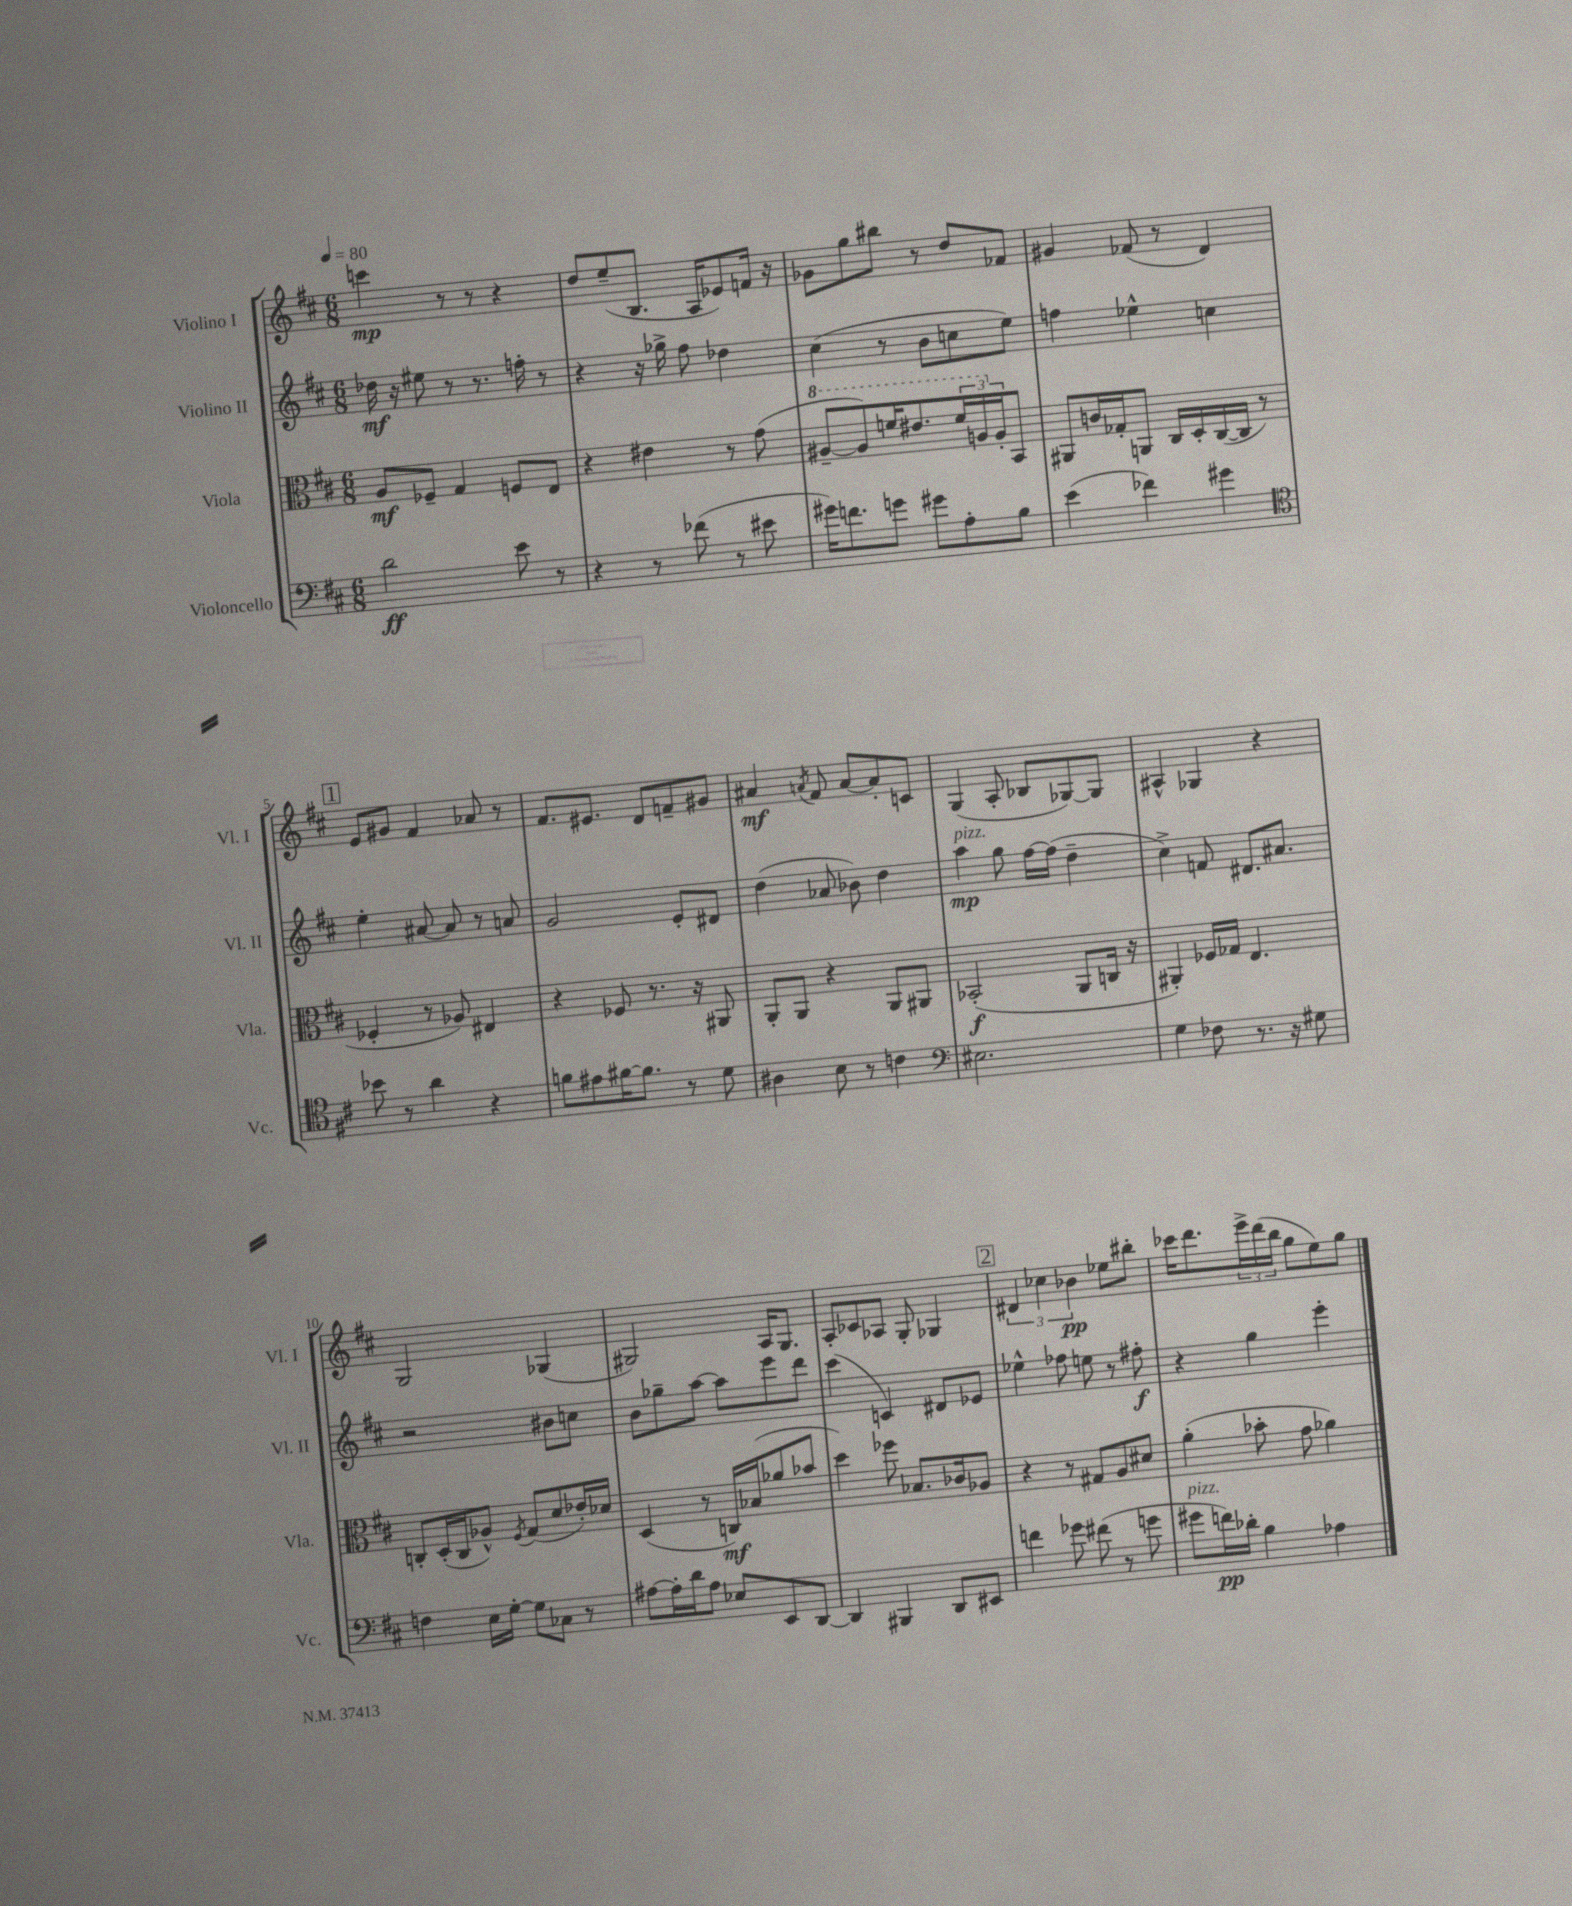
<<
\new StaffGroup <<
\new Staff = "s0" \with { instrumentName = "Violino I" shortInstrumentName = "Vl. I" } {
    \clef treble \key d \major \numericTimeSignature \time 6/8 \tempo 4 = 80
    c'''4\mp r8 r8 r4 |
    d''8 e''8--( b8. a16 ees'8) f'16 r16 |
    ges'8 g''8 bis''8 r8 d''8 fes'8 |
    gis'4 fes'8( r8 d'4) |
    \mark \markup { \box "1" } e'8 gis'8 fis'4 aes'8 r8 |
    fis'8. eis'8. d'8 f'8-- gis'8 |
    ais'4\mf \acciaccatura { a'8 } fis'8 a'8~ a'8-. c'8 |
    g4( a8-. bes8 ges8~) ges8 |
    ais4-^ ges4 r4 |
    g2 ges4( |
    gis2) a16 gis8. |
    a8-. ces'8 aes8 g8-. ges4 |
    \mark \markup { \box "2" } \tuplet 3/2 { dis'4 ces''4 bes'4\pp } ees''8 bis''8-. |
    ces'''16 d'''8. \tuplet 3/2 { e'''16-> d'''16( b''16 } g''8 e''8) g''8 \bar "|." |
}
\new Staff = "s1" \with { instrumentName = "Violino II" shortInstrumentName = "Vl. II" } {
    \clef treble \key d \major \numericTimeSignature \time 6/8
    des''16\mf r16 eis''8 r8 r8. f''16-. r8 |
    r4 r16 ges''16-> fis''8 des''4 |
    cis''4( r8 b'8 c''8 e''8) |
    f''4 ees''4-^ c''4 |
    \mark \markup { \box "1" } e''4-. ais'8~ ais'8 r8 a'8 |
    g'2 e'8-. dis'8 |
    d''4( aes'8 bes'8) d''4 |
    a''4\mp^\markup { \italic "pizz." } g''8 fis''16~ fis''16( d''4-- |
    cis''4->) f'8 dis'8. ais'8. |
    r2 bis'8 c''8 |
    b'8 ges''8-- a''8~ a''8 e'''8 d'''8 |
    cis'''4( c'4) dis'8 ees'8 |
    \mark \markup { \box "2" } ees''4-^ fes''8 e''8 r8 fis''8-.\f |
    r4 g''4 e'''4-. \bar "|." |
}
\new Staff = "s2" \with { instrumentName = "Viola" shortInstrumentName = "Vla." } {
    \clef alto \key d \major \numericTimeSignature \time 6/8
    a8\mf fes8-- g4 f8 e8 |
    r4 eis'4 r8 g'8( |
    \ottava #1 ais'8~-- ais'8) f''16 eis''8. \tuplet 3/2 { f''16 a'16 \ottava #0 a16-. } b,8 |
    ais,8 c'16 ges16-. a,8 cis16 d16-. cis16~( cis16 r8 |
    \mark \markup { \box "1" } fes4-. r8 aes8) eis4 |
    r4 fes8 r8. r16 ais,8 |
    a,8-. a,8 r4 a,8 ais,8 |
    bes,2-.\f( a,8 c16 r16 |
    ais,4-.) fes16 ges16 e4. |
    c8-. d16-.( c16 aes8-^) \acciaccatura { fis8 } g8( d'8 ees'16-.) des'16 |
    d4( r8 c16\mf) bes16( aes'8 bes'8 |
    d''4) fes''8 bes8. ces'16 aes8 |
    \mark \markup { \box "2" } r4 r8 gis8 a8 dis'8 |
    a'4-.( bes'8-. g'8 aes'4) \bar "|." |
}
\new Staff = "s3" \with { instrumentName = "Violoncello" shortInstrumentName = "Vc." } {
    \clef bass \key d \major \numericTimeSignature \time 6/8
    d'2\ff e'8 r8 |
    r4 r8 fes'8( r8 eis'8 |
    gis'16) f'8. g'8 gis'8 a8-. b8 |
    e'4( fes'4) gis'4 |
    \mark \markup { \box "1" } \clef tenor bes'8 r8 a'4 r4 |
    f'8 eis'8 fis'16~ fis'8. r8 d'8 |
    ais4 b8 r8 c'4 |
    \clef bass eis2. |
    g4 fes8 r8. r16 gis8 |
    f4 e16 g16~-. g8 ces8 r8 |
    ais8~ ais16-. d'16 ais8 ees8 e,8 d,8~ |
    d,4 bis,,4 d,8 eis,8 |
    \mark \markup { \box "2" } f'4 ges'8 fis'8( r8 g'8 |
    gis'8^\markup { \italic "pizz." } f'16\pp) des'16-. b4 aes4 \bar "|." |
}
>>
>>
